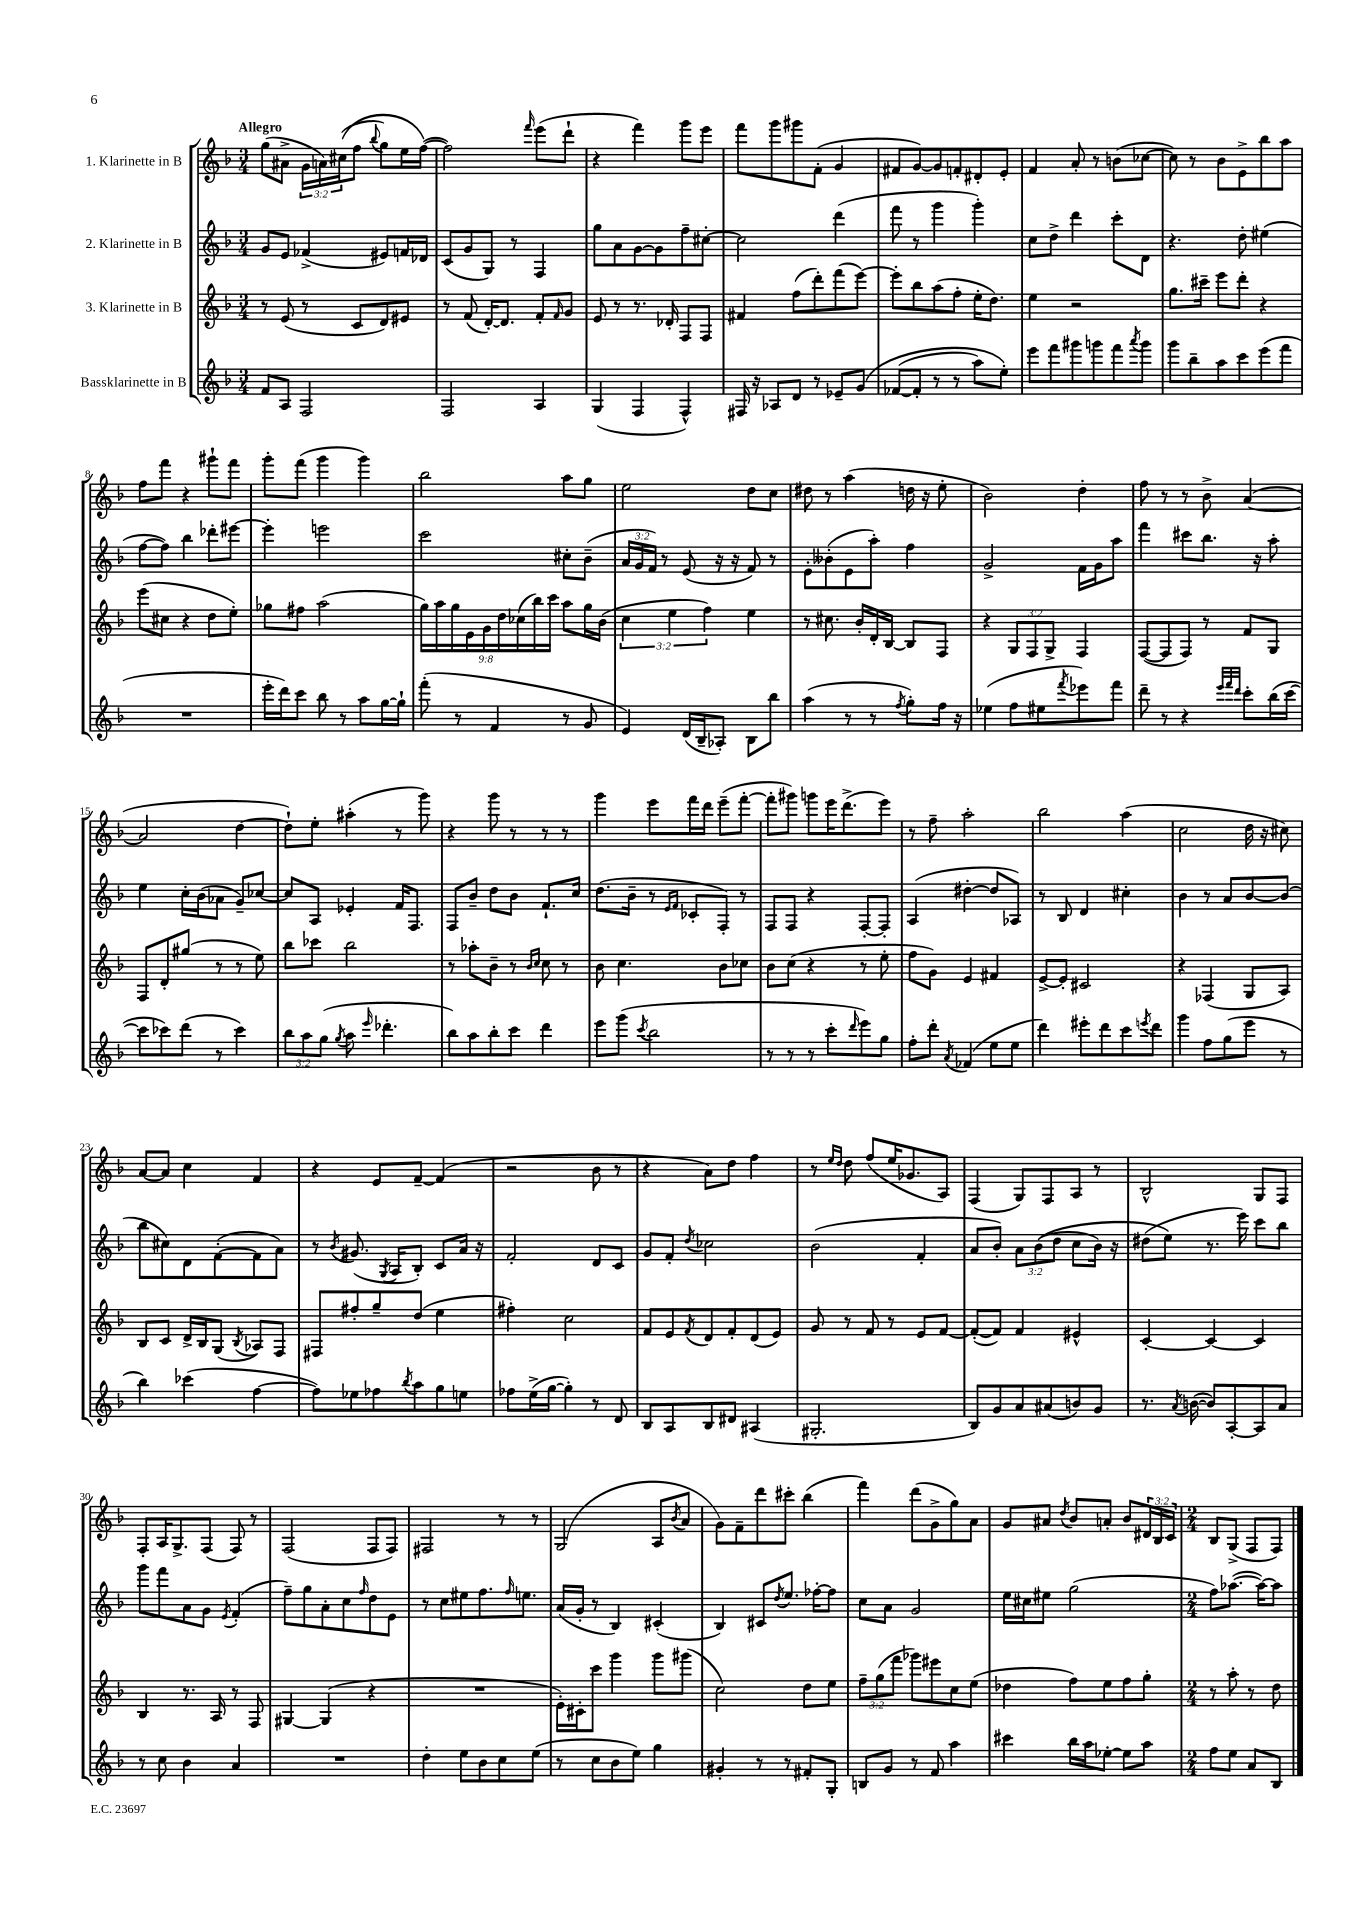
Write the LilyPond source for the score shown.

<<
\new StaffGroup <<
\new Staff = "s0" \with { instrumentName = "1. Klarinette in B" } {
    \clef treble \key f \major \numericTimeSignature \time 3/4 \override Staff.TupletNumber.text = #tuplet-number::calc-fraction-text \tempo "Allegro"
    g''8( ais'8-> \tuplet 3/2 { g'16 a'16) cis''16(\( } f''8 \appoggiatura { bes''8 } g''8) e''16 f''16~(\) |
    f''2) \grace { f'''16 } e'''8( d'''8-! |
    r4 f'''4) g'''8 e'''8 |
    f'''8 g'''8 gis'''8 f'8-.( g'4 |
    fis'8 g'8~) g'8 f'8-. dis'8-. e'8-. |
    f'4 a'8-. r8 b'8( ces''8~ |
    ces''8) r8 bes'8 e'8-> bes''8 a''8 |
    f''8 f'''8 r4 gis'''8-! f'''8 |
    g'''8-. f'''8( g'''4 g'''4) |
    bes''2 a''8 g''8 |
    e''2 d''8 c''8 |
    dis''8 r8 a''4( d''16 r16 e''8-. |
    bes'2) d''4-. |
    f''8 r8 r8 bes'8-> a'4~( |
    a'2 d''4~ |
    d''8-!) e''8-. ais''4-.( r8 g'''8) |
    r4 g'''8 r8 r8 r8 |
    g'''4 e'''8 f'''16 d'''16 e'''8--( f'''8~-. |
    f'''8-. gis'''8) g'''8 e'''16 d'''8.->( e'''8) |
    r8 f''8-- a''2-. |
    bes''2 a''4( |
    c''2 d''16 r16 cis''8) |
    a'8~ a'8 c''4 f'4 |
    r4 e'8 f'8~-- f'4( |
    r2 bes'8 r8 |
    r4 a'8) d''8 f''4 |
    r8 \grace { e''16 d''16 } d''8 f''8( e''16 ges'8. a8) |
    f4( g8) f8 a8 r8 |
    bes2-^ g8 f8 |
    f8-. a16 g8.-> f8( f8) r8 |
    f2( f8 f8) |
    fis2 r8 r8 |
    g2( a8 \acciaccatura { bes'8 } a'8 |
    g'8) f'8-- d'''8 cis'''8-. bes''4( |
    f'''4) d'''8( g'8-> g''8) a'8 |
    g'8 ais'8 \acciaccatura { d''8 } bes'8 a'8-. bes'8 \tuplet 3/2 { dis'16 bes16 c'16 } |
    \numericTimeSignature \time 2/4 bes8 g8->( f8 f8) \bar "|." |
}
\new Staff = "s1" \with { instrumentName = "2. Klarinette in B" } {
    \clef treble \key f \major \numericTimeSignature \time 3/4 \override Staff.TupletNumber.text = #tuplet-number::calc-fraction-text
    g'8 e'8 fes'4->( eis'8) f'16 des'16 |
    c'8( g'8 g8) r8 f4 |
    g''8 a'8 g'8~ g'8 f''8-- cis''8~-. |
    cis''2 d'''4( |
    f'''8 r8 g'''4 g'''4-.) |
    c''8 d''8-> d'''4 c'''8-. d'8 |
    r4. d''8-. eis''4( |
    f''8~ f''8) bes''4 des'''8-. eis'''8~ |
    eis'''4-. e'''2 |
    c'''2 cis''8-. bes'8--( |
    \tuplet 3/2 { a'16 g'16 f'16) } r8 e'8( r16 r16 f'8) r8 |
    e'8-. beses'8-.( e'8 a''8-.) f''4 |
    g'2-> f'16 g'16 a''8 |
    f'''4 cis'''8 bes''8. r16 a''8-. |
    e''4 c''16-. bes'16( aes'8 g'8--) ces''8~ |
    ces''8 a8 ees'4-. f'16 f8. |
    f8 bes'8-- d''8 bes'8 f'8.-! c''16 |
    d''8.( bes'16-- r8 \grace { e'16 f'16 } ces'8-. f8-.) r8 |
    f8 f8 r4 f8~-. f8-. |
    a4( dis''4~-. dis''8 aes8) |
    r8 bes8 d'4 cis''4-. |
    bes'4 r8 a'8 bes'8~ bes'8( |
    bes''8 cis''8) d'8 f'8~-.( f'8 a'8) |
    r8 \acciaccatura { bes'8 } gis'8.( \acciaccatura { g8 } a16 bes8-.) c'8 a'16 r16 |
    f'2-. d'8 c'8 |
    g'8 f'8-. \acciaccatura { d''8 } ces''2 |
    bes'2( f'4-. |
    a'8 bes'8-.) \tuplet 3/2 { a'8 bes'8(\( d''8 } c''8 bes'16) r16 |
    dis''8( e''8\) r8. e'''16) c'''8 bes''8 |
    g'''8 f'''8 a'8 g'8 \acciaccatura { e'8 } f'4-.( |
    f''8--) g''8 a'8-. c''8 \grace { f''16 } d''8 e'8 |
    r8 c''8 eis''8 f''8. \grace { f''16 } e''8. |
    a'16( g'16-. r8 bes4) cis'4-.( |
    bes4) cis'8 \acciaccatura { d''8 } e''8. fes''16~-. fes''8 |
    c''8 a'8 g'2 |
    e''16 cis''16 eis''8 g''2( |
    \numericTimeSignature \time 2/4 f''8) aes''8.~( aes''16~) aes''8 \bar "|." |
}
\new Staff = "s2" \with { instrumentName = "3. Klarinette in B" } {
    \clef treble \key f \major \numericTimeSignature \time 3/4 \override Staff.TupletNumber.text = #tuplet-number::calc-fraction-text
    r8 e'8( r8 c'8 d'8) eis'8 |
    r8 f'8( d'16~-.) d'8. f'8-. \grace { f'16 } g'8 |
    e'8 r8 r8. des'16-. f8 f8 |
    fis'4 f''8( d'''8-.) f'''8( e'''8~) |
    e'''8-. bes''8 a''8( f''8-. e''16-. d''8.) |
    e''4 r2 |
    g''8. cis'''16-- e'''8 d'''8-. r4 |
    e'''8( cis''8 r4 d''8 e''8-.) |
    ges''8 fis''8 a''2( |
    \tuplet 9/8 { g''16) a''16 g''16 e'16 g'16 d''16 ces''16( bes''16) c'''16 } a''8 g''16 bes'16( |
    \tuplet 3/2 { c''4 e''4 f''4) } e''4 |
    r8 cis''8. bes'16-. d'16-. bes16~ bes8 f8 |
    r4 \tuplet 3/2 { g8 f8 g8-> } f4 |
    f8~( f8 f8) r8 f'8 g8 |
    f8 d'8-. gis''8( r8 r8 e''8) |
    bes''8 ces'''8 bes''2 |
    r8 aes''8-. bes'8-- r8 \grace { bes'16 c''16 } c''8 r8 |
    bes'8 c''4. bes'8 ces''8 |
    bes'8 c''8( r4 r8 e''8-. |
    f''8 g'8) e'4 fis'4 |
    e'8~-> e'8-. cis'2 |
    r4 fes4( g8 a8) |
    bes8 c'8 d'16-> bes16 g8( \acciaccatura { bes8 } aes8) f8 |
    fis8 fis''8-. g''8-- d''8( e''4 |
    fis''4-.) c''2 |
    f'8 e'8 \acciaccatura { f'8 } d'8 f'8-. d'8( e'8) |
    g'8 r8 f'8 r8 e'8 f'8~ |
    f'8~-.( f'8) f'4 eis'4-^ |
    c'4~-. c'4~ c'4 |
    bes4 r8. a16 r8 f8 |
    gis4~ gis4( r4 |
    R2. |
    e'16-.) cis'16-. c'''8 g'''4 g'''8 gis'''8( |
    c''2) d''8 e''8 |
    \tuplet 3/2 { f''8-- g''8( f'''8 } ges'''8) eis'''8 c''8 e''8( |
    des''4 f''8) e''8 f''8 g''8-. |
    \numericTimeSignature \time 2/4 r8 a''8-. r8 d''8 \bar "|." |
}
\new Staff = "s3" \with { instrumentName = "Bassklarinette in B" } {
    \clef treble \key f \major \numericTimeSignature \time 3/4 \override Staff.TupletNumber.text = #tuplet-number::calc-fraction-text
    f'8 a8 f2 |
    f2 a4 |
    g4( f4 f4-^) |
    fis16 r16 aes8 d'8 r8 ees'8-- g'8\( |
    fes'8~( fes'8-. r8 r8 a''8) e''8-.\) |
    e'''8 f'''8 gis'''8 g'''8 f'''8 \acciaccatura { a'''8 } g'''8 |
    g'''8 bes''8-- a''8 c'''8 e'''8( f'''8 |
    R2. |
    e'''16-. d'''16) c'''8 bes''8 r8 a''8 g''16~ g''16-! |
    f'''8-.( r8 f'4 r8 g'8 |
    e'4) d'16( bes16-- aes8-.) bes8 bes''8 |
    a''4( r8 r8 \acciaccatura { f''8 } g''8-.) f''16 r16 |
    ees''4( f''8 eis''8 \acciaccatura { f'''8 } ees'''8) f'''8 |
    d'''8-- r8 r4 \grace { e'''32 f'''32 d'''32 } c'''8-. bes''16( c'''16~ |
    c'''8 ces'''8) d'''8( r8 ces'''4) |
    \tuplet 3/2 { bes''8 a''8 g''8( } \acciaccatura { g''8 } a''8 \grace { e'''16 } des'''4.-. |
    bes''8) a''8 bes''8-. c'''8 d'''4 |
    e'''8 g'''8( \acciaccatura { c'''8 } bes''2 |
    r8 r8 r8 c'''8-. \grace { d'''16 } e'''8) g''8 |
    f''8-. d'''8-. \acciaccatura { a'8 } fes'4( e''8 e''8 |
    d'''4) eis'''8-. d'''8 c'''8 \acciaccatura { e'''8 } d'''8 |
    g'''4 f''8 g''8( e'''8 r8 |
    bes''4) ces'''4( f''4~ |
    f''8) ees''8 fes''8 \acciaccatura { bes''8 } a''8 g''8 e''8 |
    fes''8 e''16->( g''16~ g''4-.) r8 d'8 |
    bes8 a8 bes8 dis'8 ais4( |
    gis2.-. |
    bes8) g'8 a'8 ais'8( b'8) g'8 |
    r8. \acciaccatura { a'8 } b'16~( b'8) a8~-. a8 a'8 |
    r8 c''8 bes'4 a'4 |
    R2. |
    d''4-. e''8 bes'8 c''8 e''8( |
    r8 c''8 bes'8 e''8) g''4 |
    gis'4-. r8 r8 fis'8-. g8-. |
    b8 g'8 r8 f'8 a''4 |
    cis'''4 bes''16 a''16 ees''8~-. ees''8 a''8 |
    \numericTimeSignature \time 2/4 f''8 e''8 a'8 bes8 \bar "|." |
}
>>
>>
